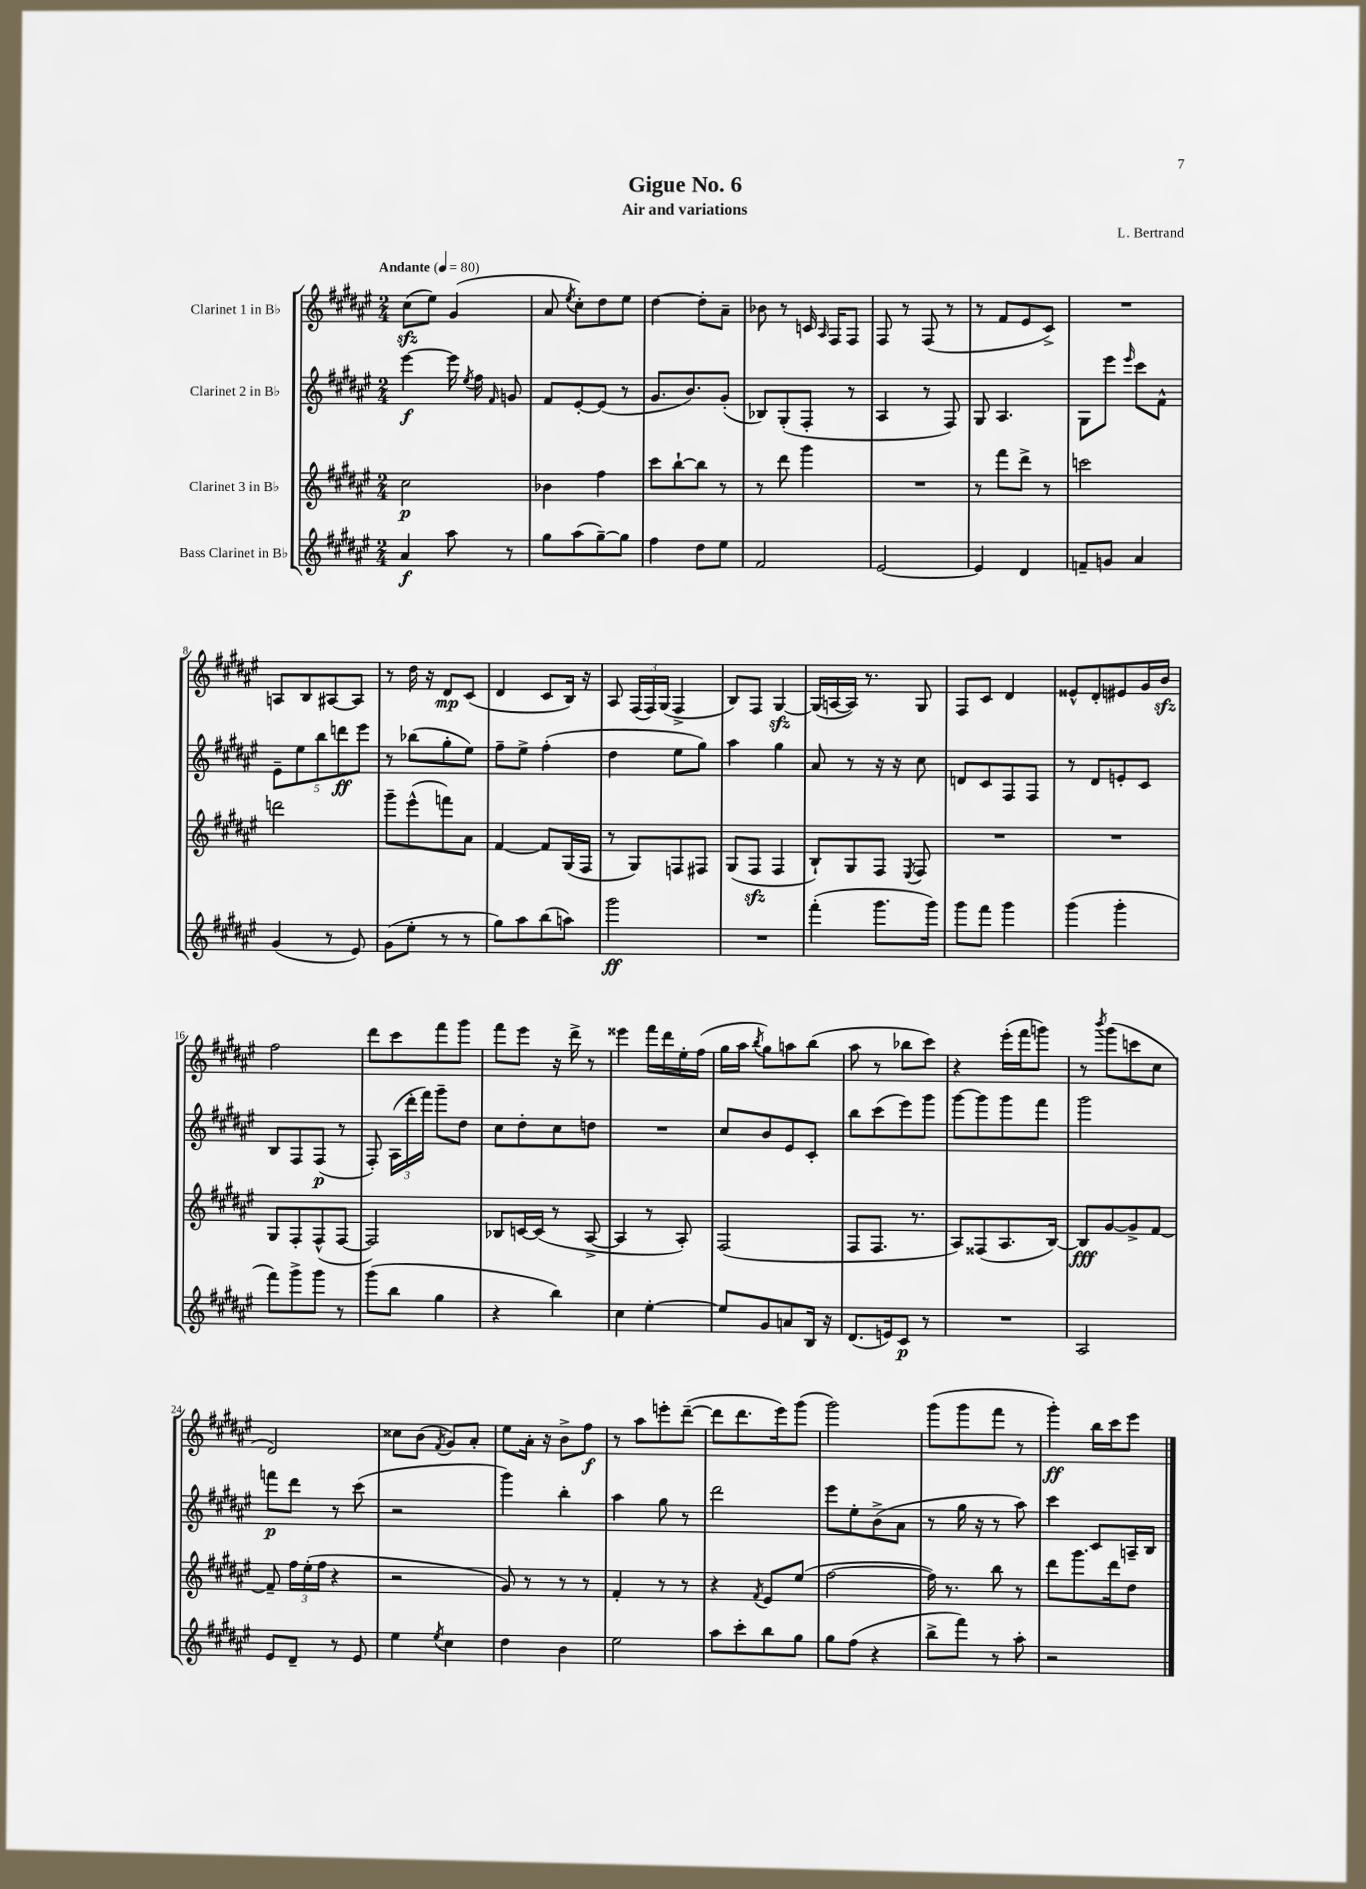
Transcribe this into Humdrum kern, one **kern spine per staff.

**kern	**kern	**kern	**kern
*staff4	*staff3	*staff2	*staff1
*clefG2	*clefG2	*clefG2	*clefG2
*k[f#c#g#d#a#e#]	*k[f#c#g#d#a#e#]	*k[f#c#g#d#a#e#]	*k[f#c#g#d#a#e#]
*M2/4	*M2/4	*M2/4	*M2/4
*MM80	*MM80	*MM80	*MM80
4a#	2cc#	[4eee#	(8cc#
.	.	.	8ee#)
8aa#	.	16eee#]	(4g#
.	.	8qee#	.
.	.	16ff#	.
.	.	16qqf#	.
8r	.	8g	.
=	=	=	=
8gg#	4b-	8f#	8a#
.	.	.	8qee#
(8aa#	.	[8e#'	8cc#')
[8gg#~)	4ff#	(8e#]	8dd#
8gg#]	.	8r	8ee#
=	=	=	=
4ff#	8ccc#	8.g#	[4dd#
.	[8bb`	.	.
.	.	8.b)	.
8dd#	8bb]	.	8dd#']
8ee#	8r	(8g#'	8a#~
=	=	=	=
2f#	8r	8B-)	8b-
.	8ddd#	(8G#'	8r
.	4ggg#	8F#'	16c
.	.	.	16qqA#
.	.	.	16F#
.	.	8r	8F#
=	=	=	=
[2e#	2r	4A#	8F#
.	.	.	8r
.	.	8r	(8F#
.	.	8F#)	8r
=	=	=	=
4e#]	8r	8G#	8r
.	8fff#	4.A#	8f#
4d#	8ddd#^	.	8e#
.	8r	.	8c#^)
=	=	=	=
8f~	2ccc	8G#	2r
8g	.	8eee#	.
.	.	16qqeee#	.
4a#	.	8ccc#	.
.	.	8f#^^	.
=	=	=	=
(4g#	2ddd	10e#~	8A
.	.	10ee#	.
.	.	.	8B
.	.	10bb	.
8r	.	.	[8A#
.	.	10ddd	.
8e#)	.	.	8A#]
.	.	10eee#	.
=	=	=	=
(8g#	8ggg#~	8r	8r
8ee#'	(8eee#^^	(8bb-	16dd#
.	.	.	16r
8r	8fff)	8gg#'	8d#
8r	8a#	8ee#)	(8c#
=	=	=	=
8gg#)	[4f#	8ff#~	4d#
8aa#	.	8ee#^	.
(8bb	8f#]	(4ff#'	8c#
8aa)	(16G#	.	16B)
.	16F#	.	16r
=	=	=	=
2ggg#	8r	4dd#	8A#
.	8G#)	.	(24F#
.	.	.	24F#)
.	.	.	(24G#
.	8F	8ee#	4F#^
.	8F#	8gg#)	.
=	=	=	=
2r	(8G#	4aa#	8B)
.	8F#	.	8F#
.	4F#	4gg#	[4G#
=	=	=	=
(4fff#'	8B`)	8a#	(16G#]
.	.	.	[16A
.	8G#	8r	16A])
.	.	.	8.r
8.ggg#	8F#	16r	.
.	.	16r	.
.	8qE#	.	.
.	8F#	8cc#	8G#
16ggg#)	.	.	.
=	=	=	=
8ggg#	2r	8d	8F#
8fff#	.	8c#	8c#
4ggg#	.	8F#	4d#
.	.	8F#	.
=	=	=	=
(4ggg#	2r	8r	8e##^^
.	.	8d#	8d#'
4ggg#'	.	8e'	8e#
.	.	8c#	16g#
.	.	.	16b
=	=	=	=
8fff#)	8G#	8B	2ff#
8ggg#^	8F#'	8F#	.
8ggg#	(8F#^^	(8F#	.
8r	[8F#	8r	.
=	=	=	=
(8ggg#	2F#])	8F#')	8ddd#
8bb	.	(24A#	8ccc#
.	.	24ddd#'	.
.	.	24fff#)	.
4gg#	.	8ggg#~	8fff#
.	.	8dd#	8ggg#
=	=	=	=
4r	8B-	8cc#	8fff#
.	[16c	8dd#'	8eee#
.	(16c]	.	.
4bb)	8r	8cc#	16r
.	.	.	16ddd#^
.	[8A#^	8dd	8r
=	=	=	=
4cc#	4A#]	2r	4eee##
[4ee#'	8r	.	16fff#
.	.	.	16ddd#
.	8A#')	.	16ee#'
.	.	.	(16ff#
=	=	=	=
8ee#]	(2F#	8cc#	16gg#
.	.	.	16aa#
.	.	.	8qbb
8g#	.	8b	8gg#)
8a	.	8e#	8aa
16B	.	8c#'	(8bb
16r	.	.	.
=	=	=	=
(8.d#	8F#	8bb	8aa#
.	8.F#	(8ccc#	8r
16e)	.	.	.
8c#	.	8eee#)	8bb-
.	8.r	.	.
8r	.	8ggg#	8ccc#)
=	=	=	=
2r	8A#)	[8ggg#	4r
.	(8F##	8ggg#]	.
.	8.A#	8ggg#	(16eee#'
.	.	.	16fff#
.	.	8fff#	8ggg)
.	[16B)	.	.
=	=	=	=
2A#	8B]	2ggg#	8r
.	.	.	8qbbb
.	[8g#	.	(8ggg#
.	8g#^]	.	8ccc
.	[8f#	.	8cc#
=	=	=	=
8e#	8f#~]	8fff	2d#)
8d#~	24ff#	8ddd#	.
.	(24ee#'	.	.
.	24ff#	.	.
8r	4r	8r	.
8e#	.	(8ccc#	.
=	=	=	=
4ee#	2r	2r	8cc##
.	.	.	(8b
8qee#	.	.	8qf#
4cc#	.	.	8g#)
.	.	.	8a#'
=	=	=	=
4dd#	8g#)	4ggg#)	8ee#
.	8r	.	16a#'
.	.	.	16r
4b	8r	4bb'	8b^
.	8r	.	8ff#
=	=	=	=
2ee#	4f#'	4aa#	8r
.	.	.	8aa#
.	8r	8gg#	8eee'
.	8r	8r	([8ddd#~
=	=	=	=
8aa#	4r	2ddd#	8ddd#]
8ccc#'	.	.	8.ddd#
.	8qf#	.	.
8bb	8e#	.	.
.	.	.	16eee#)
8gg#	(8ee#	.	(8ggg#
=	=	=	=
8gg#	[2ff#	8eee#	2ggg#)
(8ff#	.	8ee#'	.
4r	.	(8b^	.
.	.	8a#	.
=	=	=	=
8bb^	16ff#])	8r	(8ggg#
.	8.r	.	.
8fff#)	.	16gg#	8ggg#
.	.	16r	.
8r	8bb	8r	8fff#
8aa#'	8r	8aa#)	8r
=	=	=	=
2r	8ddd#	4ccc#	4ggg#')
.	8.ggg#	.	.
.	.	8c#	16bb
.	16ddd#	.	16ccc#
.	8dd#	16A~	8eee#
.	.	16B	.
==	==	==	==
*-	*-	*-	*-
